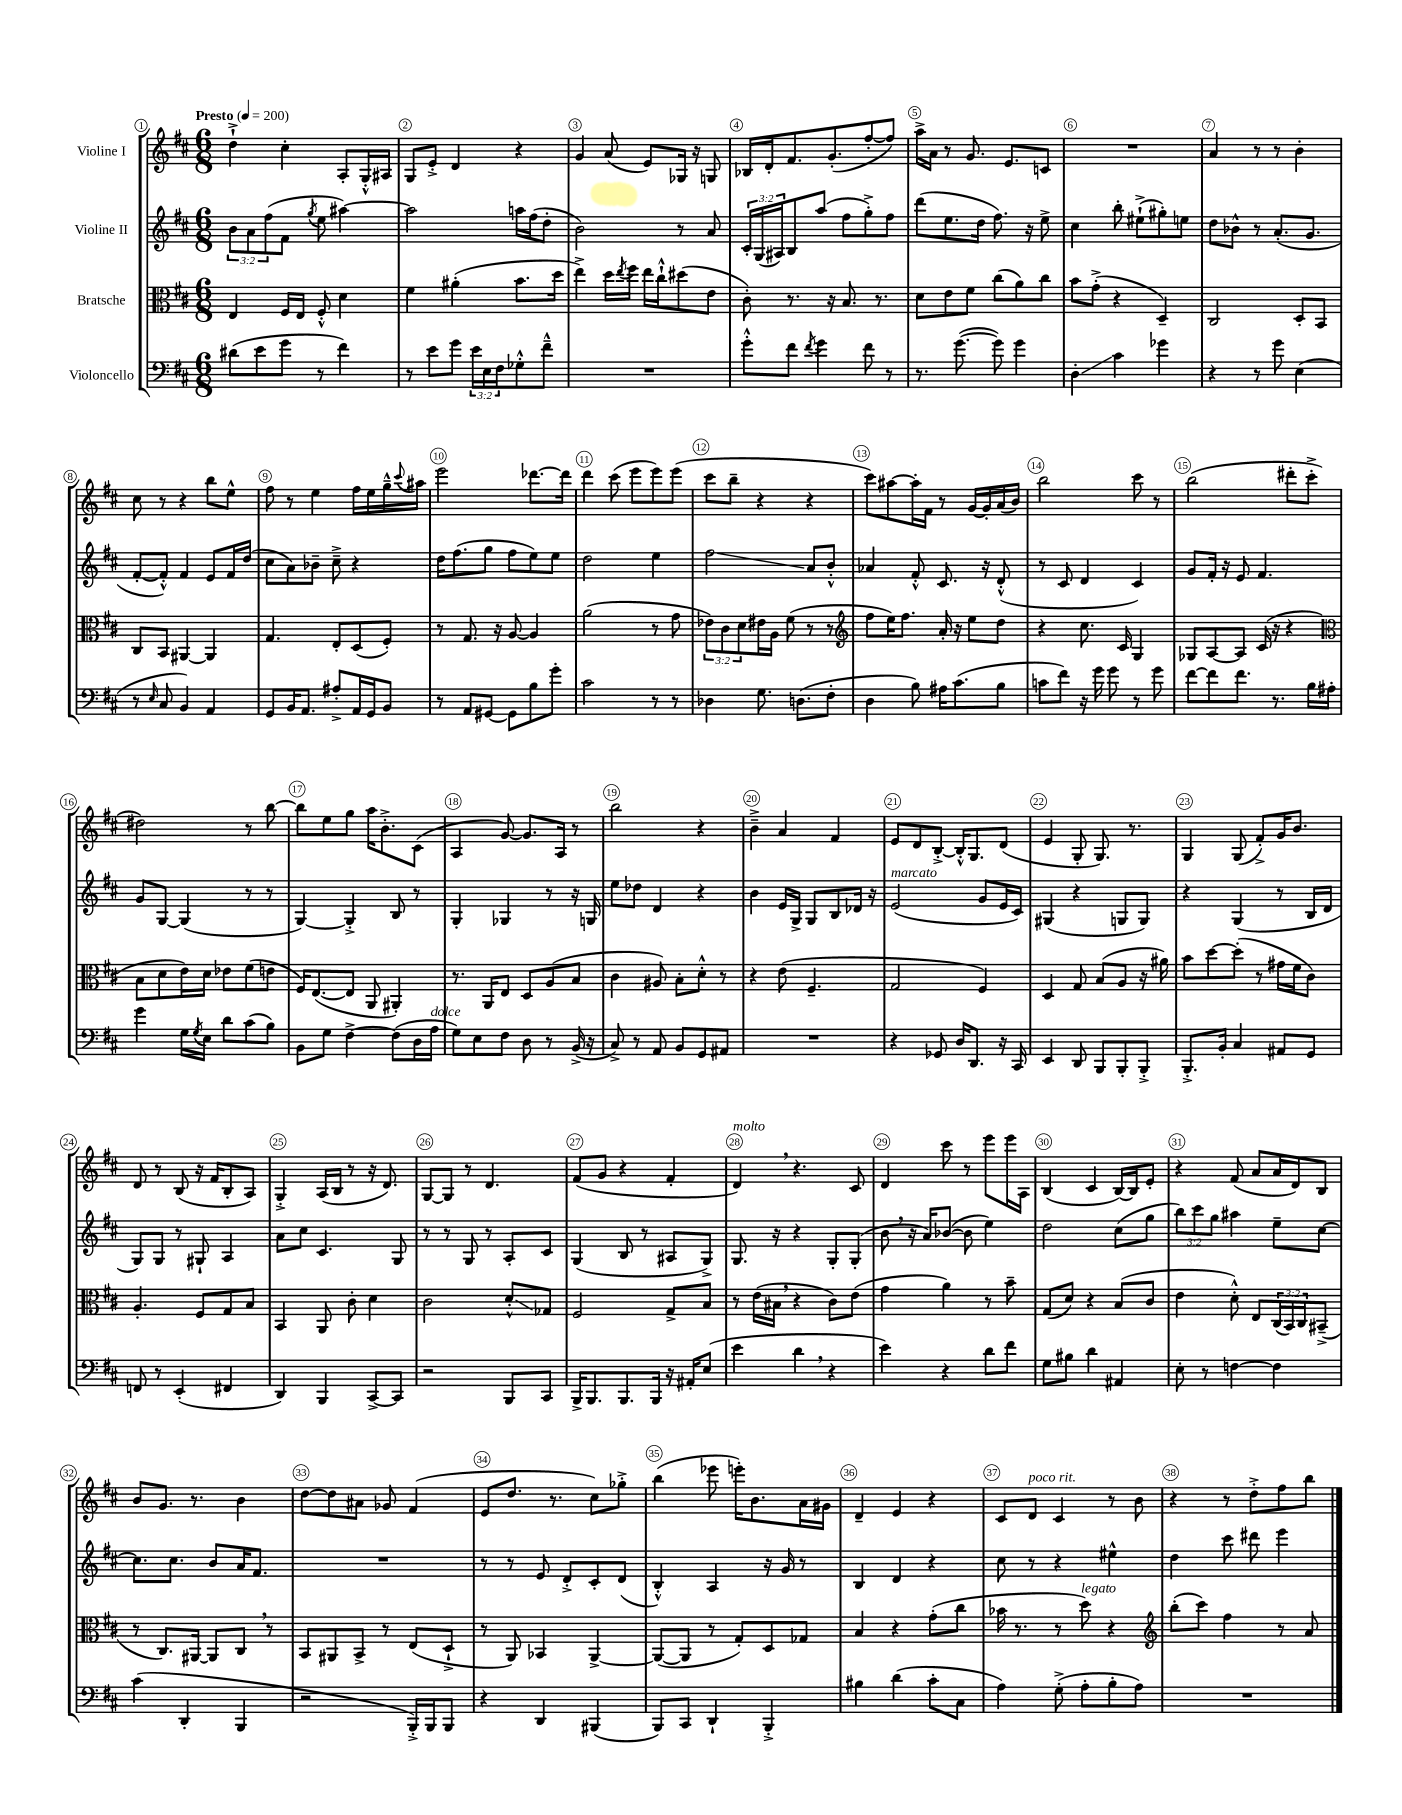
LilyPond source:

<<
\new StaffGroup <<
\new Staff = "s0" \with { instrumentName = "Violine I" } {
    \clef treble \key d \major \numericTimeSignature \time 6/8 \tempo "Presto" 4 = 200
    d''4-!-> cis''4-. a8-. g16-.-^ ais16 |
    g8 e'8-.-> d'4 r4 |
    g'4 a'8( e'8) ges16 r16 g8 |
    bes16 d'16-. fis'8. g'8.-.( fis''8~-. fis''8) |
    a''16-> a'16 r8 g'8. e'8. c'8 |
    R2. |
    a'4 r8 r8 b'4-. |
    cis''8 r8 r4 b''8 e''8-^ |
    fis''8 r8 e''4 fis''16 e''16 g''16---^ \appoggiatura { cis'''8 } ais''16 |
    e'''2 des'''8.~ des'''16 |
    d'''4 cis'''8( e'''8 e'''8) e'''8( |
    cis'''8 b''8-- r4 r4 |
    cis'''8) ais''8~ ais''16-. fis'16 r8 g'16~ g'16-. a'16( b'16) |
    b''2 cis'''8 r8 |
    b''2( dis'''8-. cis'''8-.-> |
    dis''2) r8 b''8~ |
    b''8 e''8 g''8 a''16 b'8.-.-> cis'8( |
    a4 g'8~) g'8. a16 r8 |
    b''2 r4 |
    b'4---> a'4 fis'4 |
    e'8 d'8 b8~-.-> b16-.-^ g8. d'8( |
    e'4 g8-. g8.) r8. |
    g4 g8( fis'8-.->) g'16 b'8. |
    d'8 r8 b8( r16 fis'16 b8-. a8) |
    g4-.-> a16( b16 r8 r16 d'8.) |
    g8~ g8 r8 d'4. |
    fis'8( g'8 r4 fis'4-. |
    d'4^\markup { \italic "molto" }) \breathe r4. cis'8 |
    d'4 cis'''8 r8 e'''8 e'''16 a16 |
    b4( cis'4 b16~) b16 e'8-. |
    r4 fis'8( a'8 a'16 d'16) b8 |
    b'8 g'8. r8. b'4 |
    d''8~ d''8 ais'8 ges'8 fis'4( |
    e'8 d''8. r8. cis''8) ges''8-.-> |
    b''4( ees'''8 e'''16-.) b'8. a'16 gis'16 |
    d'4-- e'4 r4 |
    cis'8 d'8^\markup { \italic "poco rit." } cis'4 r8 b'8 |
    r4 r8 d''8-.-> fis''8 b''8 \bar "|." |
}
\new Staff = "s1" \with { instrumentName = "Violine II" } {
    \clef treble \key d \major \numericTimeSignature \time 6/8 \override Staff.TupletNumber.text = #tuplet-number::calc-fraction-text
    \tuplet 3/2 { b'8 a'8 fis''8( } fis'8 \acciaccatura { g''8 } e''8 ais''4~) |
    ais''2 a''16 fis''16( d''8-. |
    b'2) r8 a'8 |
    \tuplet 3/2 { cis'16-. g16( ais16) } b8 a''8( fis''8 g''8-.->) fis''8 |
    d'''8( e''8. d''16 fis''8.) r16 e''8-> |
    cis''4 b''8-. eis''8-!->( gis''8-.) e''8 |
    d''8 bes'8-^ r8 a'8.-.( g'8. |
    fis'8~-. fis'8-.-^) fis'4 e'8 fis'16 d''16( |
    cis''8 a'8) bes'8-- cis''8---> r4 |
    d''16 fis''8.( g''8 fis''8 e''8) e''8 |
    d''2 e''4 |
    fis''2\glissando a'8 b'8-.-^ |
    aes'4 fis'8-.-^ cis'8. r16 d'8-.-^( |
    r8 cis'8 d'4 cis'4) |
    g'8 fis'16-. r16 e'8 fis'4. |
    g'8 g8~ g4( r8 r8 |
    g4~) g4-.-> b8 r8 |
    g4-. ges4 r8 r16 g16 |
    e''8 des''8 d'4 r4 |
    b'4 e'16 g16-> g8 b8 des'16 r16 |
    e'2^\markup { \italic "marcato" }( g'8 e'16 cis'16) |
    gis4( r4 g8 g8) |
    r4 g4( r8 b16 d'16 |
    g8) g8 r8 gis8-! a4 |
    a'8 cis''8 cis'4. g8 |
    r8 r8 g8 r8 a8-. cis'8 |
    g4( b8 r8 ais8 g8->) |
    g8. r16 r4 g8-. g8-.( |
    b'8 \breathe r16 a'16) bes'8~( bes'8 e''4) |
    d''2 cis''8( g''8 |
    \tuplet 3/2 { b''8) cis'''8 g''8 } ais''4 e''8-- cis''8~ |
    cis''8. cis''8. b'8 a'16 fis'8. |
    R2. |
    r8 r8 e'8 d'8-.-> cis'8-. d'8( |
    b4-.-^) a4 r16 g'16 r8 |
    b4 d'4 r4 |
    cis''8 r8 r4 eis''4-^ |
    d''4 cis'''8 dis'''8 e'''4 \bar "|." |
}
\new Staff = "s2" \with { instrumentName = "Bratsche" } {
    \clef alto \key d \major \numericTimeSignature \time 6/8 \override Staff.TupletNumber.text = #tuplet-number::calc-fraction-text
    e4 fis16 e16 fis8-.-^ d'4 |
    fis'4 ais'4-.( b'8. d''16 |
    e''4->) d''16 \acciaccatura { e''8 } fis''16 e''16 cis''16-!-^ dis''8( e'8 |
    cis'8-.) r8. r16 b8. r8. |
    d'8 e'8 fis'8 cis''8( a'8) cis''8 |
    b'8 g'8-.->( r4 d4--) |
    cis2 d8-. b,8 |
    cis8 b,8 ais,4~ ais,4 |
    g4. e8-. d8( fis8-.) |
    r8 g8. r16 a8~ a4 |
    a'2( r8 g'8 |
    \tuplet 3/2 { ees'8) cis'8 d'8 } eis'16 a16 fis'8( r8 r8 |
    \clef treble fis''8 e''16) fis''8. a'16-. r16 e''8 d''8 |
    r4 cis''8. cis'16 g4 |
    ges8 a8~ a8 cis'16( r16 r4 |
    \clef alto b8 d'8 e'16) d'16 ees'8 fis'8( e'8 |
    fis16) e8.~( e8 a,8 ais,4-.) |
    r8. a,16 e8 d8 a8( b8 |
    cis'4 ais8) b8-. d'8-.-^ r8 |
    r4 e'8( fis4.-- |
    g2 fis4) |
    d4 g8 b8( a8 r16 ais'16) |
    b'8 d''8~ d''8-.( r8 gis'16 fis'16 cis'8) |
    a4.-. fis8 g8 b8 |
    b,4 a,8 cis'8-. d'4 |
    cis'2 d'8-.-^\glissando ges8 |
    fis2 g8-> b8 |
    r8 e'16( bis16 \breathe r4 cis'8) e'8( |
    g'4 a'4) r8 b'8-- |
    g8( d'8) r4 b8( cis'8 |
    e'4 d'8-.-^) e8 \tuplet 3/2 { cis16( b,16) cis16 } bis,8--->( |
    r8 cis8.) ais,16~ ais,8 cis8 \breathe r8 |
    b,8 ais,8 b,8-> r8 e8( d8-!-> |
    r8 a,8) bes,4 a,4~-> |
    a,8~( a,8 r8 g8-.) d8 ges8 |
    b4 r4 g'8-.( cis''8 |
    bes'16 r8. r8 d''8^\markup { \italic "legato" }) r4 |
    \clef treble b''8-.( cis'''8) fis''4 r8 a'8 \bar "|." |
}
\new Staff = "s3" \with { instrumentName = "Violoncello" } {
    \clef bass \key d \major \numericTimeSignature \time 6/8 \override Staff.TupletNumber.text = #tuplet-number::calc-fraction-text
    dis'8( e'8 g'8 r8 fis'4) |
    r8 e'8 g'8 \tuplet 3/2 { e'16 e16 fis16 } ges8-.-^ fis'8---^ |
    R2. |
    g'8-.-^ fis'8 \acciaccatura { fis'8 } g'4 fis'8 r8 |
    r8. g'8.~( g'8) g'4 |
    d4-.\glissando cis'4 ges'4 |
    r4 r8 g'8 e4( |
    r8 \grace { e16 } cis8 b,4) a,4 |
    g,8 b,16 a,8. ais8-.-> a,16 g,16 b,8 |
    r8 a,8 gis,8~ gis,8 b8 g'8-. |
    cis'2 r8 r8 |
    des4 g8. d8.( fis8-. |
    d4 b8) ais16 cis'8.( b8 |
    c'8 fis'8) r16 g'16 g'8 r8 g'8 |
    fis'8~ fis'8 fis'8. r8. b16 ais16-. |
    g'4 g16 \acciaccatura { g8 } e16 d'8 cis'8( b8) |
    b,8 g8 fis4~-> fis8( d16 a16^\markup { \italic "dolce" } |
    g8) e8 fis8 d8 r8 b,16->( r16 |
    cis8->) r8 a,8 b,8 g,8 ais,8 |
    R2. |
    r4 ges,8 d16 d,8. r16 cis,16 |
    e,4 d,8 b,,8 b,,8-. b,,8-.-> |
    b,,8.-.-> b,16-. cis4 ais,8 g,8 |
    f,8 r8 e,4-.( fis,4 |
    d,4) b,,4 cis,8~-> cis,8 |
    r2 b,,8 cis,8 |
    b,,16-> b,,8. b,,8. b,,16 r16 ais,16-. e8( |
    e'4 d'4 \breathe r4 |
    e'4) r4 d'8 fis'8 |
    g8 bis8 d'4 ais,4 |
    e8-. r8 f4~ f4 |
    cis'4( d,4-. b,,4 |
    r2 b,,16-.->) b,,16 b,,8 |
    r4 d,4 bis,,4( |
    b,,8) cis,8 d,4-! b,,4-.-> |
    bis4 d'4( cis'8-. cis8 |
    a4) g8-.->( a8-. b8-. a8) |
    R2. \bar "|." |
}
>>
>>
\layout { \context { \Score \override BarNumber.break-visibility = ##(#f #t #t) barNumberVisibility = #all-bar-numbers-visible \override BarNumber.stencil = #(make-stencil-circler 0.1 0.3 ly:text-interface::print) } }
